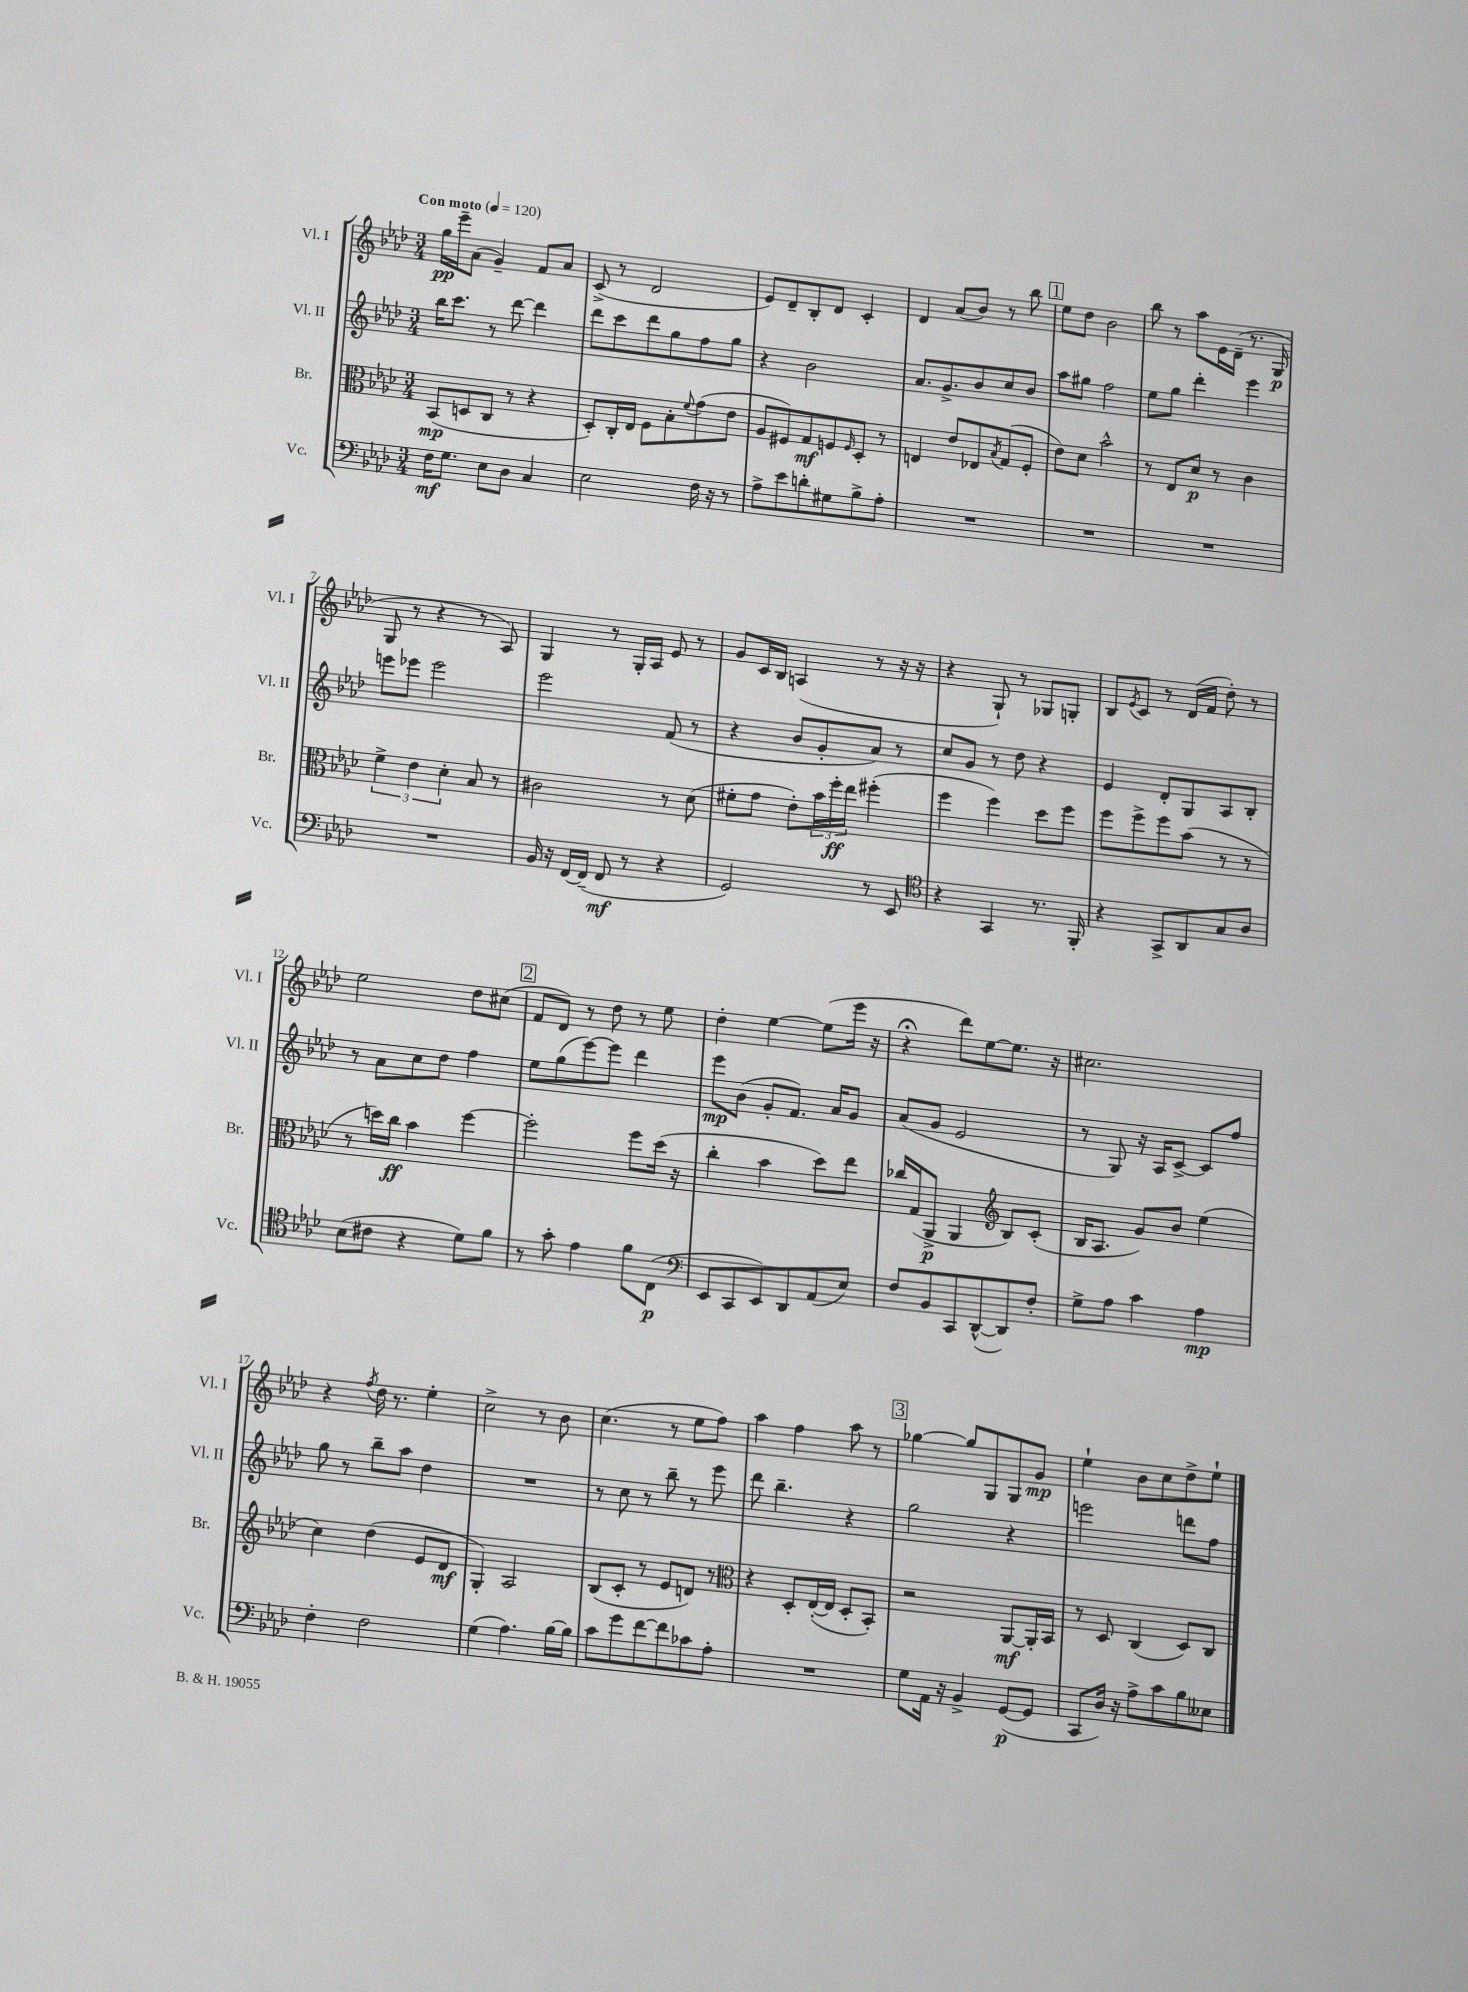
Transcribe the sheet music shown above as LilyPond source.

<<
\new StaffGroup <<
\new Staff = "s0" \with { instrumentName = "Vl. I" shortInstrumentName = "Vl. I" } {
    \clef treble \key aes \major \numericTimeSignature \time 3/4 \tempo "Con moto" 4 = 120
    g''16\pp ees'''16-- aes'8( g'4--) f'8 aes'8 |
    c'8->( r8 des'2 |
    ees'8) des'8-- bes8-. des'8 c'4-. |
    des'4 aes'8( bes'8) r8 bes''8 |
    \mark \markup { \box "1" } ees''8 des''8 bes'2 |
    bes''8 r8 aes''8 ees'16 des'16--( r8. g16\p |
    g8 r8 r4 r8 aes8) |
    g4 r8 g16-. aes16 ees'8 r8 |
    g'8 c'16 bes16 a4( r8 r16 r16 |
    r4 g8-!) r8 ges8 g8-. |
    bes8 \acciaccatura { ees'8 } c'8 r8 des'16( f'16 des''8-.) r8 |
    ees''2 des''8 cis''8( |
    \mark \markup { \box "2" } f'8 des'8) r8 des''8 r8 ees''8 |
    des''4-. ees''4~ ees''8( ees'''16 r16 |
    r4\fermata des'''8) ees''8~ ees''8. r16 |
    cis''2. |
    r4 \acciaccatura { f''8 } des''16 r8. ees''4-. |
    c''2-> r8 bes'8 |
    c''4.( r8 ees''8 f''8) |
    aes''4 f''4 aes''8 r8 |
    \mark \markup { \box "3" } ges''4~ ges''8 g8 g8 g'8\mp |
    ees''4-! bes'8 c''8 des''8-> ees''8-! \bar "|." |
}
\new Staff = "s1" \with { instrumentName = "Vl. II" shortInstrumentName = "Vl. II" } {
    \clef treble \key aes \major \numericTimeSignature \time 3/4
    bes''16 c'''8. r8 des'''8~ des'''4 |
    des'''8 c'''8 des'''8 g''8 f''8 g''8 |
    r4 bes'2 |
    aes'8. g'8.-> bes'8 c''8 bes'8 |
    \mark \markup { \box "1" } aes''8 gis''8 f''2 |
    ees''8 g''8 des'''4-. ees'''4 |
    e'''8 ees'''8 ees'''2 |
    ees'''2 f'8( r8 |
    r4 bes'8 g'8-. aes'8) r8 |
    c''8 g'8 r8 des''8 r4 |
    ees'4 des'8-. g8 aes8 bes8-. |
    r8 aes'8 c''8 des''8 f''4 |
    \mark \markup { \box "2" } ees''8 g''8( ees'''8~) ees'''8 des'''4 |
    ees'''8\mp bes'8( g'8-. f'8.) aes'16 g'8 |
    aes'8( g'8 ees'2 |
    r8 g8) r16 aes16 c'8~-> c'8 f''8 |
    g''8 r8 bes''8-- aes''8 des''4 |
    R2. |
    r8 c''8 r8 bes''8-- r8 ees'''8 |
    des'''8 bes''4.-- r4 |
    \mark \markup { \box "3" } g''2 r4 |
    e'''2 d'''8 f''8 \bar "|." |
}
\new Staff = "s2" \with { instrumentName = "Br." shortInstrumentName = "Br." } {
    \clef alto \key aes \major \numericTimeSignature \time 3/4
    bes,8\mp( d8 c8 r8 r4 |
    des8-.) c16-. ees16 f8 bes8-. \appoggiatura { f'8 } g'8( ees'8 |
    aes8 fis8) g8\mf f8 \grace { f16 } des8-. r8 |
    e4 ees'8 ees8 \acciaccatura { bes8 } g8( f8-. |
    \mark \markup { \box "1" } ees'8) des'8 bes'2-^ |
    r8 ees8 des'8\p r8 c'4 |
    \tuplet 3/2 { f'4-> ees'4 des'4-. } bes8 r8 |
    cis'2 r8 des'8( |
    fis'8-. g'8 ees'8-.) \tuplet 3/2 { bes'16 f''16-.\ff ees''16 } fis''4-.( |
    f''4 f''4) des''8 f''8 |
    f''8 f''8-> f''8 bes'8( r8 r8 |
    r8 d''16) c''16\ff bes'4 f''4~ |
    \mark \markup { \box "2" } f''2-. f''8 des''16( r16 |
    c''4-. bes'4 des''8) ees''8 |
    ces''16 g16( aes,8->\p aes,4 \clef treble bes8) c'8-.( |
    bes16 aes8. g'8) bes'8 ees''4( |
    c''4) des''4( ees'8 des'8\mf |
    g4-.) aes2 |
    bes8( c'8-. r8 ees'8 d'8) r8 |
    \clef alto r4 des8-. ees16~-.( ees16 des8-. bes,8-.) |
    \mark \markup { \box "3" } r2 aes,8~\mf aes,16-. bes,16 |
    r8 des8 c4( des8) c8 \bar "|." |
}
\new Staff = "s3" \with { instrumentName = "Vc." shortInstrumentName = "Vc." } {
    \clef bass \key aes \major \numericTimeSignature \time 3/4
    f16\mf g8. ees8 des8 c4 |
    ees2 f16 r16 r8 |
    aes8-> ees'8 d'8-. gis8 bes8-> aes8-. |
    R2. |
    \mark \markup { \box "1" } R2. |
    R2. |
    R2. |
    bes,16 r16 f,16~ f,16--( f,8\mf r8 r4 |
    g,2) r8 ees,8 |
    \clef tenor r4 g,4 r8. f,16-. |
    r4 g,8-> aes,8 g8 aes8 |
    bes8( cis'8 r4 des'8) f'8 |
    \mark \markup { \box "2" } r8 g'8-. ees'4 f'8 c8\p( |
    \clef bass ees,8 c,8 ees,8) des,8 aes,8( ees8) |
    f8 bes,8 c,8 des,8~-^( des,8) f8-. |
    g8-> aes8 c'4 aes4\mp |
    f4-. f2 |
    g4( aes4.) bes16~ bes16 |
    c'8 g'8 f'8~ f'8 ces'8 aes8-. |
    R2. |
    \mark \markup { \box "3" } g8 aes,16 r16 bes,4-> g,8~\p( g,8 |
    c,8 des16) r16 aes8-> c'8 bes8 eeses8 \bar "|." |
}
>>
>>
